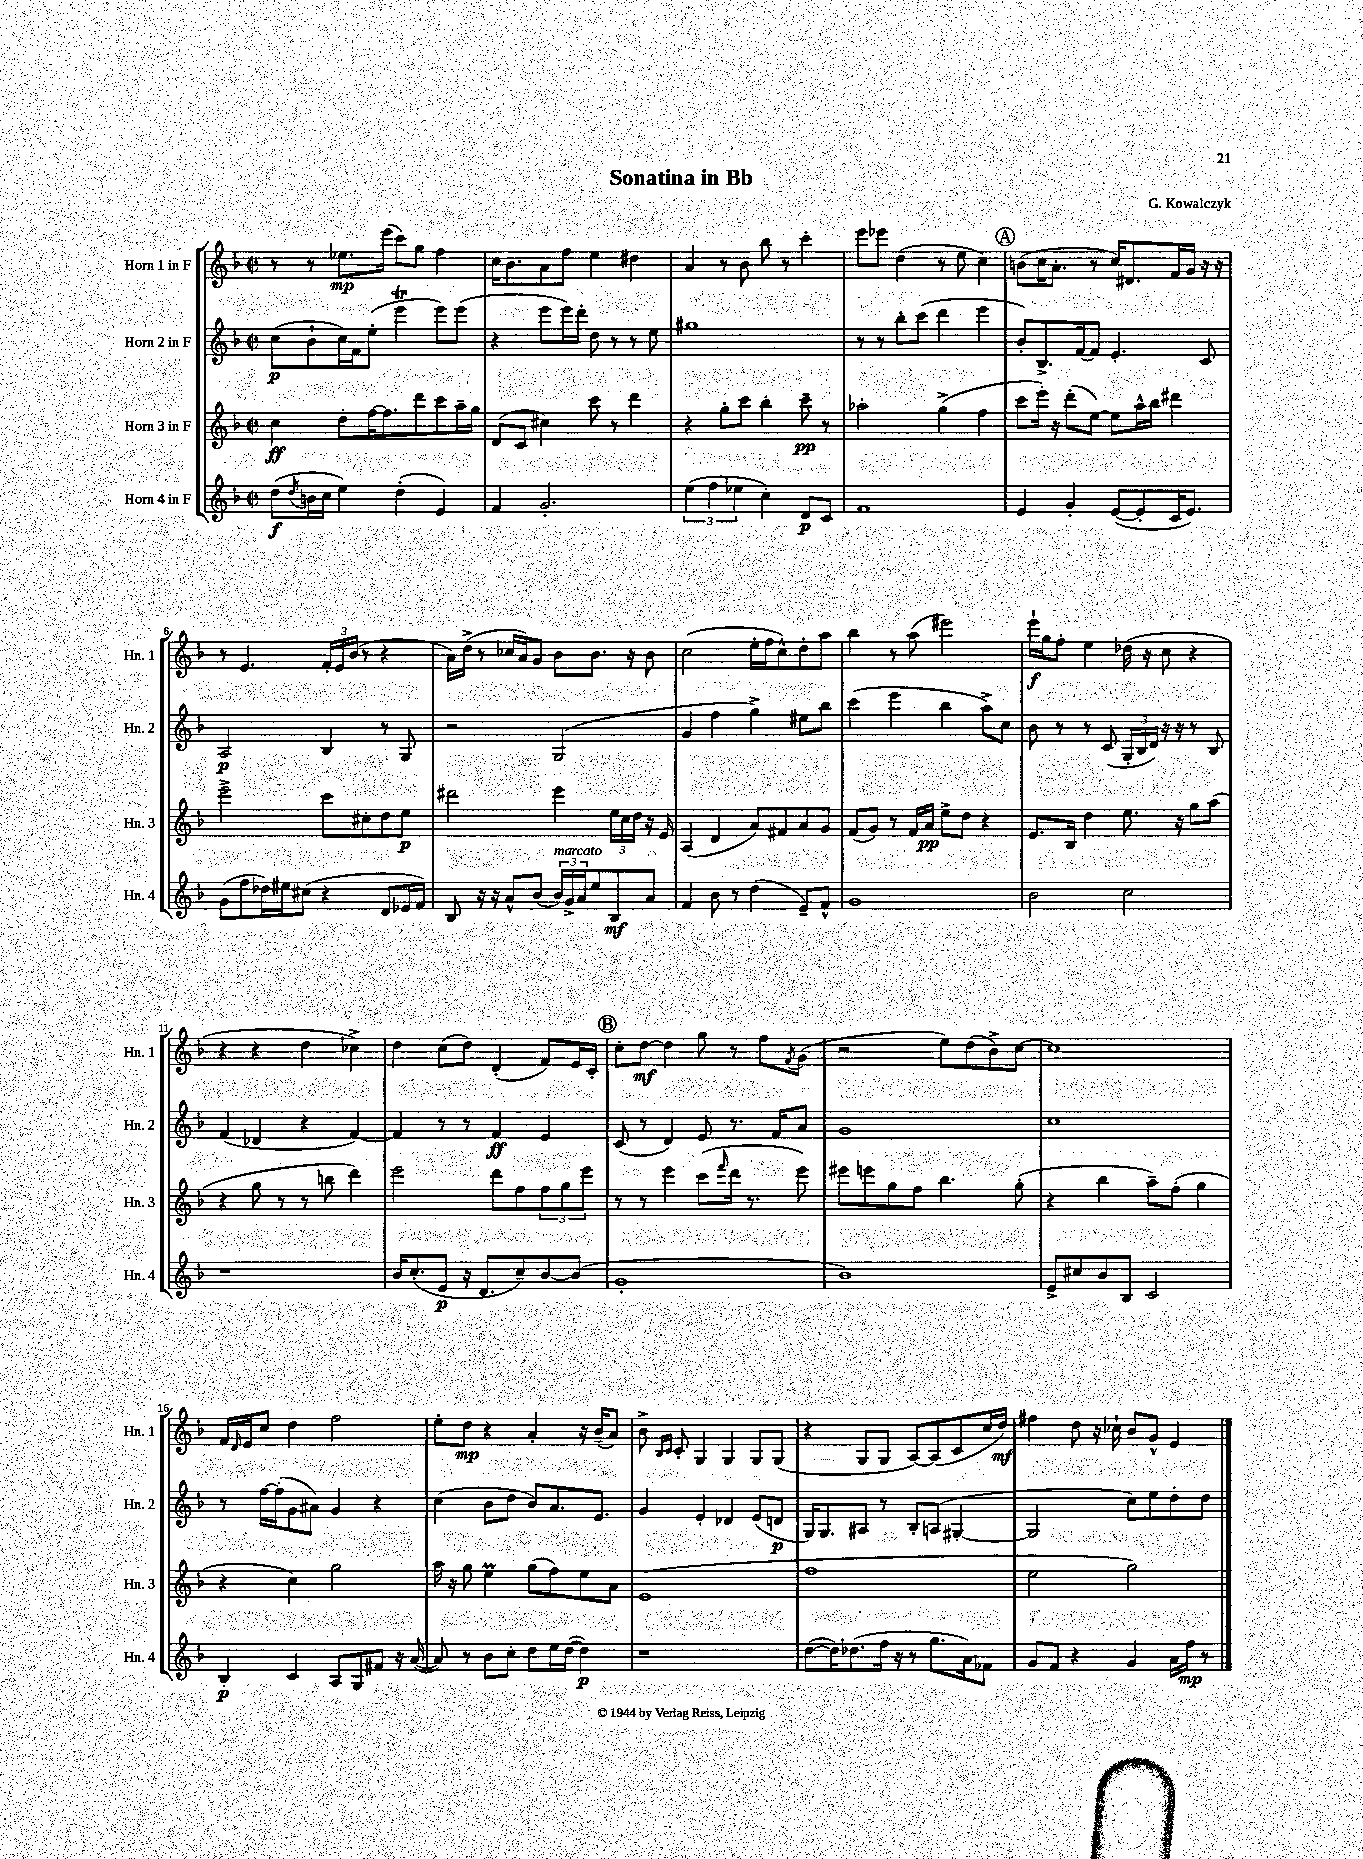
\header { title = "Sonatina in Bb" composer = "G. Kowalczyk" }
<<
\new StaffGroup <<
\new Staff = "s0" \with { instrumentName = "Horn 1 in F" shortInstrumentName = "Hn. 1" } {
    \clef treble \key f \major \defaultTimeSignature \time 2/2
    r8 r8 ees''8.\mp e'''16( c'''8) g''8 f''4 |
    c''16 bes'8. a'8 f''8 e''4 dis''4 |
    a'4 r8 bes'8 bes''8 r8 c'''4-. |
    e'''8 ees'''8 d''4( r8 e''8 c''4) |
    \mark \markup { \circle "A" } b'8( c''16 a'8.-. r8 c''16) dis'8. f'16 g'16 r16 r16 |
    r8 e'4. \tuplet 3/2 { f'16-. e'16 bes'16( } r8 r4 |
    a'16) d''16->( r8 ces''16 a'16) g'8 bes'8 bes'8. r16 bes'8 |
    c''2( e''16-. f''16 c''8-^) d''8-. a''8 |
    bes''4 r8 a''8( eis'''2) |
    e'''16-!\f g''16 f''8-. e''4 des''16( r16 c''8 r4 |
    r4 r4 d''4 ces''4->) |
    d''4 c''8( d''8) d'4-.( f'8) e'16 c'16-. |
    \mark \markup { \circle "B" } c''8-. d''8~\mf d''4 g''8 r8 f''8 \acciaccatura { f'8 } g'8( |
    r2 e''8) d''8( bes'8->) c''8~ |
    c''1 |
    f'16 \grace { d'16 } e'16 c''8 d''4 f''2 |
    e''8-. d''8\mp r4 a'4-. r16 bes'16--( a'8) |
    bes'8-> \grace { bes16 c'16 } c'8-. g4 g4 g8 g8( |
    r4 g8 g8 a8~) a8( c'8 c''16 d''16\mf) |
    fis''4 d''8 r16 ces''16-! bes'8 g'8-^ e'4 \bar "|." |
}
\new Staff = "s1" \with { instrumentName = "Horn 2 in F" shortInstrumentName = "Hn. 2" } {
    \clef treble \key f \major \defaultTimeSignature \time 2/2
    c''8\p( bes'8-! c''16) f'16 e''8-.( e'''4\trill e'''8) e'''8( |
    r4 e'''8 e'''16) d'''16-. d''8 r8 r8 e''8 |
    gis''1 |
    r8 r8 bes''8-. c'''8( d'''4 e'''4 |
    \mark \markup { \circle "A" } bes'8-.) bes8.-> f'16~ f'8 e'4.-. c'8 |
    a2\p bes4 r8 g8 |
    r2 g2( |
    g'4 f''4 g''4->) eis''8 bes''8 |
    c'''4( e'''4 bes''4 a''8->) c''8 |
    bes'8 r8 r8 c'8( \tuplet 3/2 { g16-. bes16 d'16) } r16 r16 r8 bes8 |
    f'4( des'4 r4 f'4~) |
    f'4 r8 r8 f'4\ff e'4 |
    \mark \markup { \circle "B" } c'8( r8 d'4) e'8 r8. f'16 a'8 |
    g'1 |
    c''1 |
    r8 f''16~ f''16-.( g'8 ais'8) g'4 r4 |
    c''4( bes'8 d''8 bes'8) a'8. e'8. |
    g'4 e'4-. des'4 e'8( d'8\p |
    g16) g8. ais8 r8 bes8-. a8( gis4~-. |
    gis2 c''8) e''8 d''8-. d''8 \bar "|." |
}
\new Staff = "s2" \with { instrumentName = "Horn 3 in F" shortInstrumentName = "Hn. 3" } {
    \clef treble \key f \major \defaultTimeSignature \time 2/2
    c''4\ff d''8-. f''16~ f''8. d'''8 c'''8 a''16-- g''16 |
    d'8( c'8 cis''4) c'''8 r8 d'''4 |
    r4 g''8-. c'''8 bes''4-. c'''8--\pp r8 |
    aes''2-. g''4->( f''4 |
    \mark \markup { \circle "A" } c'''8 e'''16-.) r16 d'''8-.( e''8~) e''8 a''16-^ bes''16 dis'''4 |
    e'''2-> c'''8 cis''8-. d''8 e''8\p |
    dis'''2 e'''4 \tuplet 3/2 { e''16 c''16 d''16 } r16 e'16 |
    a4( d'4 a'8) fis'8 a'8 g'8 |
    f'8( g'8) r8 f'16 a'16\pp e''8-> d''8 r4 |
    e'8. bes16 d''4 e''8. r16 g''8 a''8( |
    r4 g''8 r8 r8 b''8 d'''4) |
    e'''2 d'''8 f''8 \tuplet 3/2 { f''8 g''8 e'''8 } |
    \mark \markup { \circle "B" } r8 r8 e'''4 c'''8( \grace { f'''16 } d'''16 r8. e'''8) |
    eis'''8 e'''8 g''8 f''8 bes''4. g''8-.( |
    r4 bes''4 a''8--) f''8-.( g''4 |
    r4 c''4) g''2 |
    a''16 r16 g''8 e''4\prall g''8( f''8) e''8 a'8 |
    e'1( |
    f''1 |
    e''2 g''2) \bar "|." |
}
\new Staff = "s3" \with { instrumentName = "Horn 4 in F" shortInstrumentName = "Hn. 4" } {
    \clef treble \key f \major \defaultTimeSignature \time 2/2
    d''8\f( \acciaccatura { d''8 } b'16 c''16 e''4) d''4-.( e'4) |
    f'4 g'2.-. |
    \tuplet 3/2 { e''4( f''4 ees''4 } c''4-.) d'8\p c'8 |
    f'1 |
    \mark \markup { \circle "A" } e'4 g'4-. e'8~( e'8-. c'16 e'8.) |
    g'8( f''8 des''16) eis''16 cis''8( r4 d'8 ees'16 f'16) |
    bes8 r16 r16 a'8-^ bes'8( \tuplet 3/2 { bes'16^\markup { \italic "marcato" }) g'16-> a'16 } e''8 bes8\mf a'8 |
    f'4 bes'8 r8 d''4( e'8--) f'8-^ |
    g'1 |
    bes'2 c''2 |
    r1 |
    bes'16 c''8.-.( e'8\p r16 d'8. c''8--) bes'8~ bes'8( |
    \mark \markup { \circle "B" } g'1-. |
    bes'1) |
    e'8-> cis''8 bes'8 bes8 c'2 |
    bes4-.\p c'4 a8 g8 fis'8 r16 a'16~( |
    a'8) r8 bes'8 c''8-. d''8 e''16 d''16~( d''4\p) |
    r1 |
    d''8~( d''16) des''8.( f''16 r16 r8 g''8. a'16) fes'8 |
    g'8 f'8 r4 g'4 a'16 f''16\mp r8 \bar "|." |
}
>>
>>
